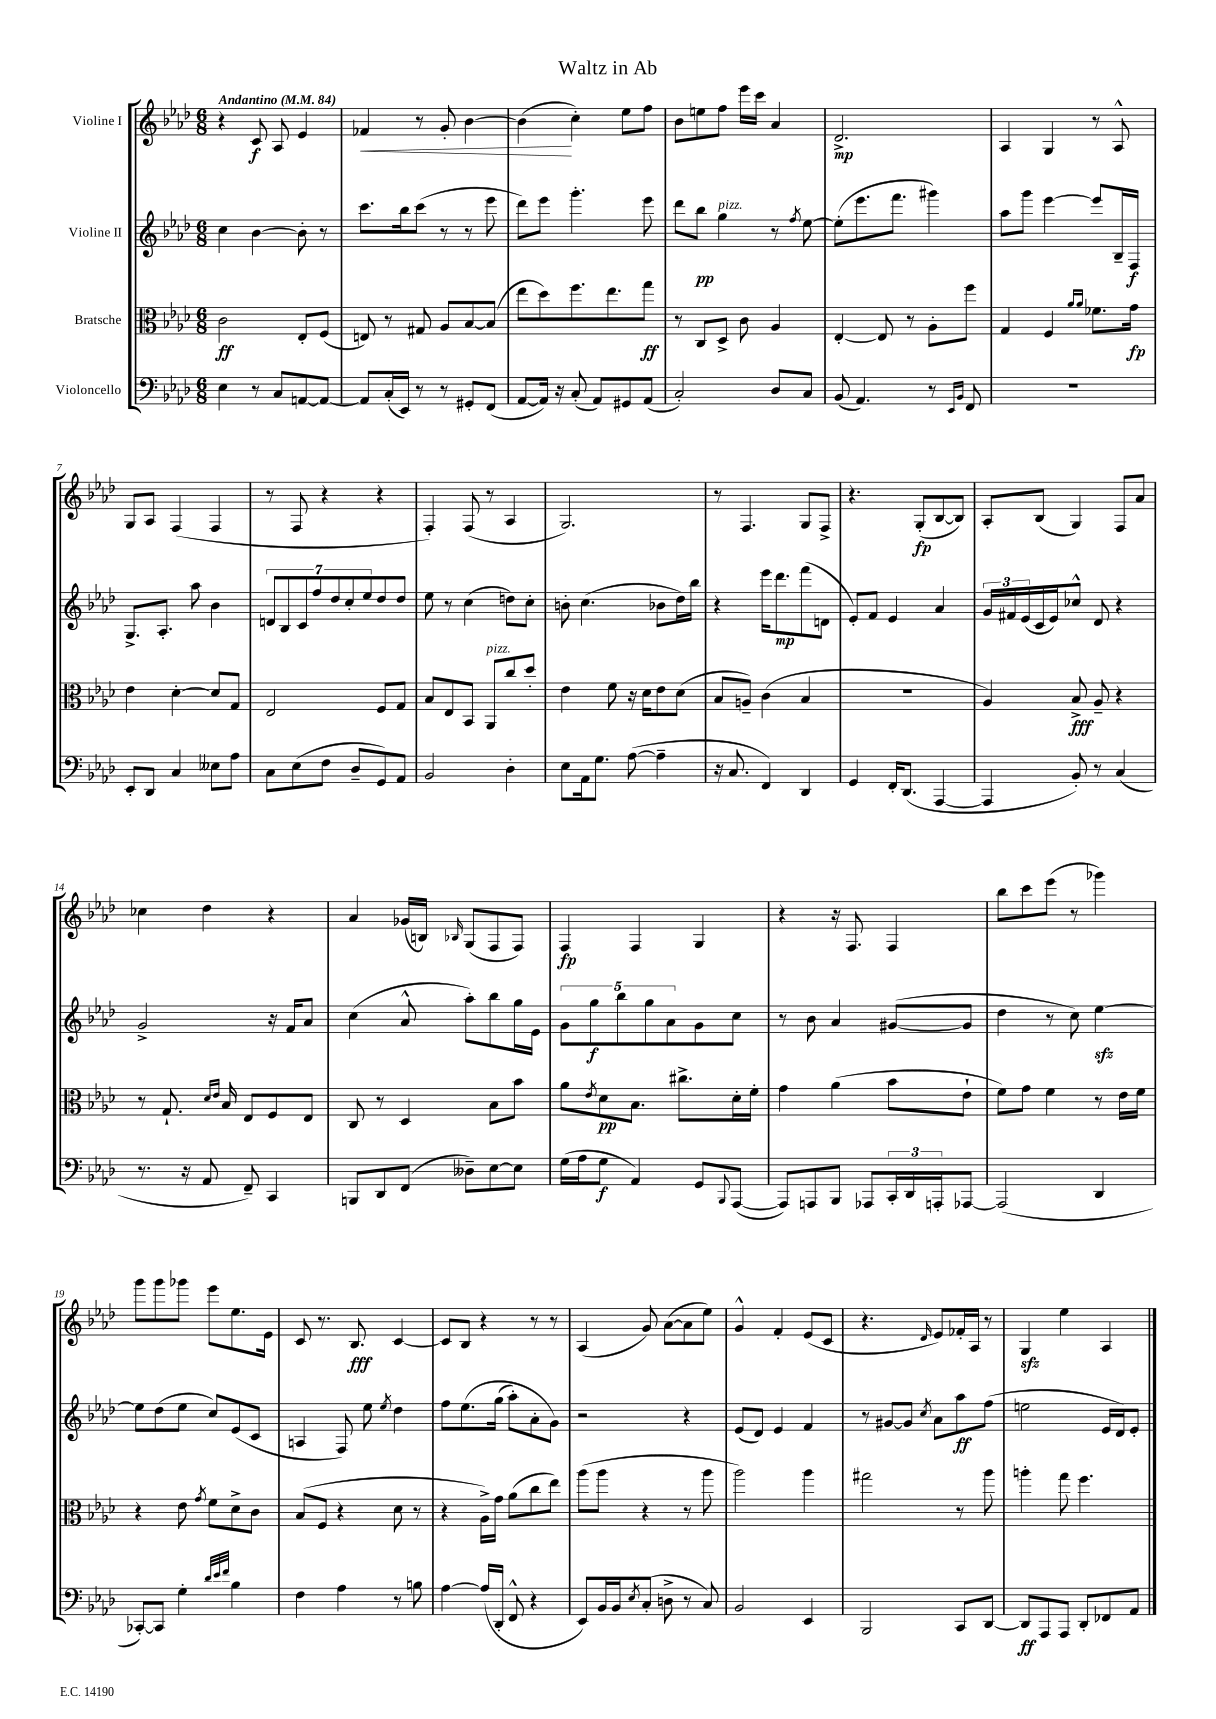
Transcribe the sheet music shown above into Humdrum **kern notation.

**kern	**kern	**kern	**kern
*staff4	*staff3	*staff2	*staff1
*clefF4	*clefC3	*clefG2	*clefG2
*k[b-e-a-d-]	*k[b-e-a-d-]	*k[b-e-a-d-]	*k[b-e-a-d-]
*M6/8	*M6/8	*M6/8	*M6/8
*MM84	*MM84	*MM84	*MM84
4E-	2c	4cc	4r
8r	.	[4b-	8c
8C	.	.	8A-
[8AA	8E-'	8b-']	4e-
8AA_	(8F	8r	.
=	=	=	=
8AA]	8E)	8.ccc	4f-
(16C'	8r	.	.
16EE-)	.	16bb-	.
8r	8G#	(8ccc	8r
8r	8A-	8r	8g'
8GG#'	[8B-	8r	[4b-
(8FF	(8B-]	8eee-	.
=	=	=	=
[8AA-	8ee-	8ddd-)	(4b-]
16AA-])	8dd-)	8eee-	.
16r	.	.	.
(8C'	8.ff	4.ggg'	4cc')
8AA-)	.	.	.
.	8.ee-	.	.
8GG#	.	.	8ee-
(8AA-	8gg	8eee-	8ff
=	=	=	=
2C')	8r	8ddd-	8b-
.	8C	8bb-	8ee
.	8D-^	4gg	8ff
.	8c	.	16eee-
.	.	.	16ccc
8D-	4A-	8r	4a-
.	.	8qff	.
8C	.	[8ee-	.
=	=	=	=
(8BB-	[4E-'	(8ee-']	2.d-^
4.AA-)	.	8.eee-	.
.	8E-]	.	.
.	.	8.fff	.
.	8r	.	.
8r	8A-'	4ggg#)	.
16qqEE-	.	.	.
16qqBB-	.	.	.
8FF	8ff	.	.
=	=	=	=
2.r	4G	8aa-	4A-
.	.	8ggg	.
.	4F	[4eee-	4G
.	16qqa-	.	.
.	16qqa-	.	.
.	8.f-	8eee-]	8r
.	.	16B-~	8A-^^
.	16g	16F	.
=	=	=	=
8EE-'	4e-	8.G^	8G
8DD-	.	.	8A-
.	.	8.A-'	.
4C	[4d-'	.	(4F
.	.	8aa-	.
8E--	8d-]	4b-	4F
8A-	8G	.	.
=	=	=	=
8C	2E-	14d	8r
.	.	14B-	.
(8E-	.	.	8F
.	.	14c	.
.	.	14ff	.
8F	.	.	4r
.	.	14dd-	.
.	.	14cc'	.
8D-~	.	.	.
.	.	14ee-	.
8GG)	8F	8dd-	4r
8AA-	8G	8dd-	.
=	=	=	=
2BB-	8B-	8ee-	4F')
.	8E-	8r	.
.	8BB-	(4cc	(8F
.	8AA-	.	8r
4D-'	8cc	8dd)	4A-
.	8dd-'	8cc'	.
=	=	=	=
8E-	4e-	8b'	2.G)
16AA-	.	(4.cc	.
8.G	.	.	.
.	8f	.	.
([8A-	16r	.	.
.	16d-	.	.
4A-~]	8e-	8b-	.
.	(8d-	16dd-)	.
.	.	16bb-	.
=	=	=	=
16r	8B-	4r	8r
8.C	.	.	.
.	8A~)	.	4.F
4FF)	(4c	16eee-	.
.	.	8.ddd-	.
4DD-	4B-	(8fff	8G
.	.	8d	8F^
=	=	=	=
4GG	2.r	8e-')	4.r
.	.	8f	.
16FF'	.	4e-	.
(8.DD-	.	.	.
.	.	.	(8G'
[4AAA-	.	4a-	[8B-
.	.	.	8B-])
=	=	=	=
4AAA-]	4A-)	24g	8A-'
.	.	24f#	.
.	.	(24e-	.
.	.	16c	(8B-
.	.	16e-)	.
8BB-')	8B-^	8cc-^^	4G)
8r	8A-~	8d-	.
(4C	4r	4r	8F
.	.	.	8a-
=	=	=	=
8.r	8r	2g^	4cc-
.	8.G`	.	.
16r	.	.	.
8AA-	.	.	4dd-
.	16qqd-	.	.
.	16qqe-	.	.
.	16B-	.	.
8FF~)	8E-	.	.
4CC	8F	16r	4r
.	.	16f	.
.	8E-	8a-	.
=	=	=	=
8BBB	8C	(4cc	4a-
8DD-	8r	.	.
(8FF	4D-	8a-^^	(16g-
.	.	.	16B)
.	.	.	16qqB-
8D--~)	.	8aa-')	(8G
[8E-	8B-	8bb-	8F
8E-]	8b-	16gg	8F)
.	.	16e-	.
=	=	=	=
(16G	8a-	10g	4F
16A-	.	.	.
.	.	10gg	.
.	8qe-	.	.
8G	8d-	.	.
.	.	10bb-	.
4AA-)	8.B-	.	4F
.	.	10gg	.
.	.	10a-	.
.	8.cc#^	.	.
8GG	.	8g	4G
8qqBBB-	.	.	.
([8AAA-	16d-'	8cc	.
.	16f'	.	.
=	=	=	=
8AAA-])	4g	8r	4r
8AAA	.	8b-	.
8BBB-	(4a-	4a-	16r
.	.	.	8.F
8AAA-	.	.	.
24CC'	8b-	([8g#	4F
24DD-	.	.	.
24AAA'	.	.	.
[8AAA-	8e-`	8g#]	.
=	=	=	=
(2AAA-]	8f)	4dd-	8bb-
.	8g	.	8ccc
.	4f	8r	(8eee-
.	.	8cc)	8r
4DD-	8r	[4ee-	4ggg-)
.	16e-	.	.
.	16f	.	.
=	=	=	=
[8CC-')	4r	8ee-]	8ggg
8CC-]	.	(8dd-	8ggg
4G'	8e-	8ee-	8ggg-
.	8qg	.	.
.	8f	8cc)	8eee-
32qqd-	.	.	.
32qqe-	.	.	.
32qqf	.	.	.
4B-	8d-^	(8e-	8.ee-
.	8c	8c	.
.	.	.	16e-
=	=	=	=
4F	(8B-	4A	8c
.	8F	.	8.r
4A-	4r	8F)	.
.	.	.	8.B-
.	.	8ee-	.
.	.	8qee-	.
8r	8d-	4dd-	[4c
8B	8r	.	.
=	=	=	=
[4A-	4r	8ff	8c]
.	.	&(8.ee-	8B-
(16A-]	16A-^)	.	4r
16DD-'	16g	(16gg	.
8FF^^	(8a-	8aa-')	.
4r	8cc	8a-'	8r
.	8ee-)	8g&)	8r
=	=	=	=
8EE-)	(8aa-	2r	(4A-
16BB-	8aa-	.	.
16BB-	.	.	.
8qE-	.	.	.
(8C'	4r	.	8g)
8D^	.	.	([8a-
8r	8r	4r	8a-]
8C)	8aa-	.	8ee-)
=	=	=	=
2BB-	2aa-)	(8e-	4g^^
.	.	8d-)	.
.	.	4e-	4f'
4EE-	4aa-	4f	(8e-
.	.	.	8c
=	=	=	=
2BBB-	2gg#	8r	4.r
.	.	[8g#	.
.	.	8g#]	.
.	.	8qcc	16qqd-
.	.	8a-	8e-)
8CC	8r	8aa-	16f-'
.	.	.	16A-
[8DD-	8aa-	(8ff	8r
=	=	=	=
8DD-]	4aa'	2ee	4G
8AAA-	.	.	.
8AAA-	8gg	.	4ee-
8DD-'	4.ff	.	.
8FF-	.	16e-	4A-
.	.	16d-)	.
8AA-	.	8e-'	.
==	==	==	==
*-	*-	*-	*-
